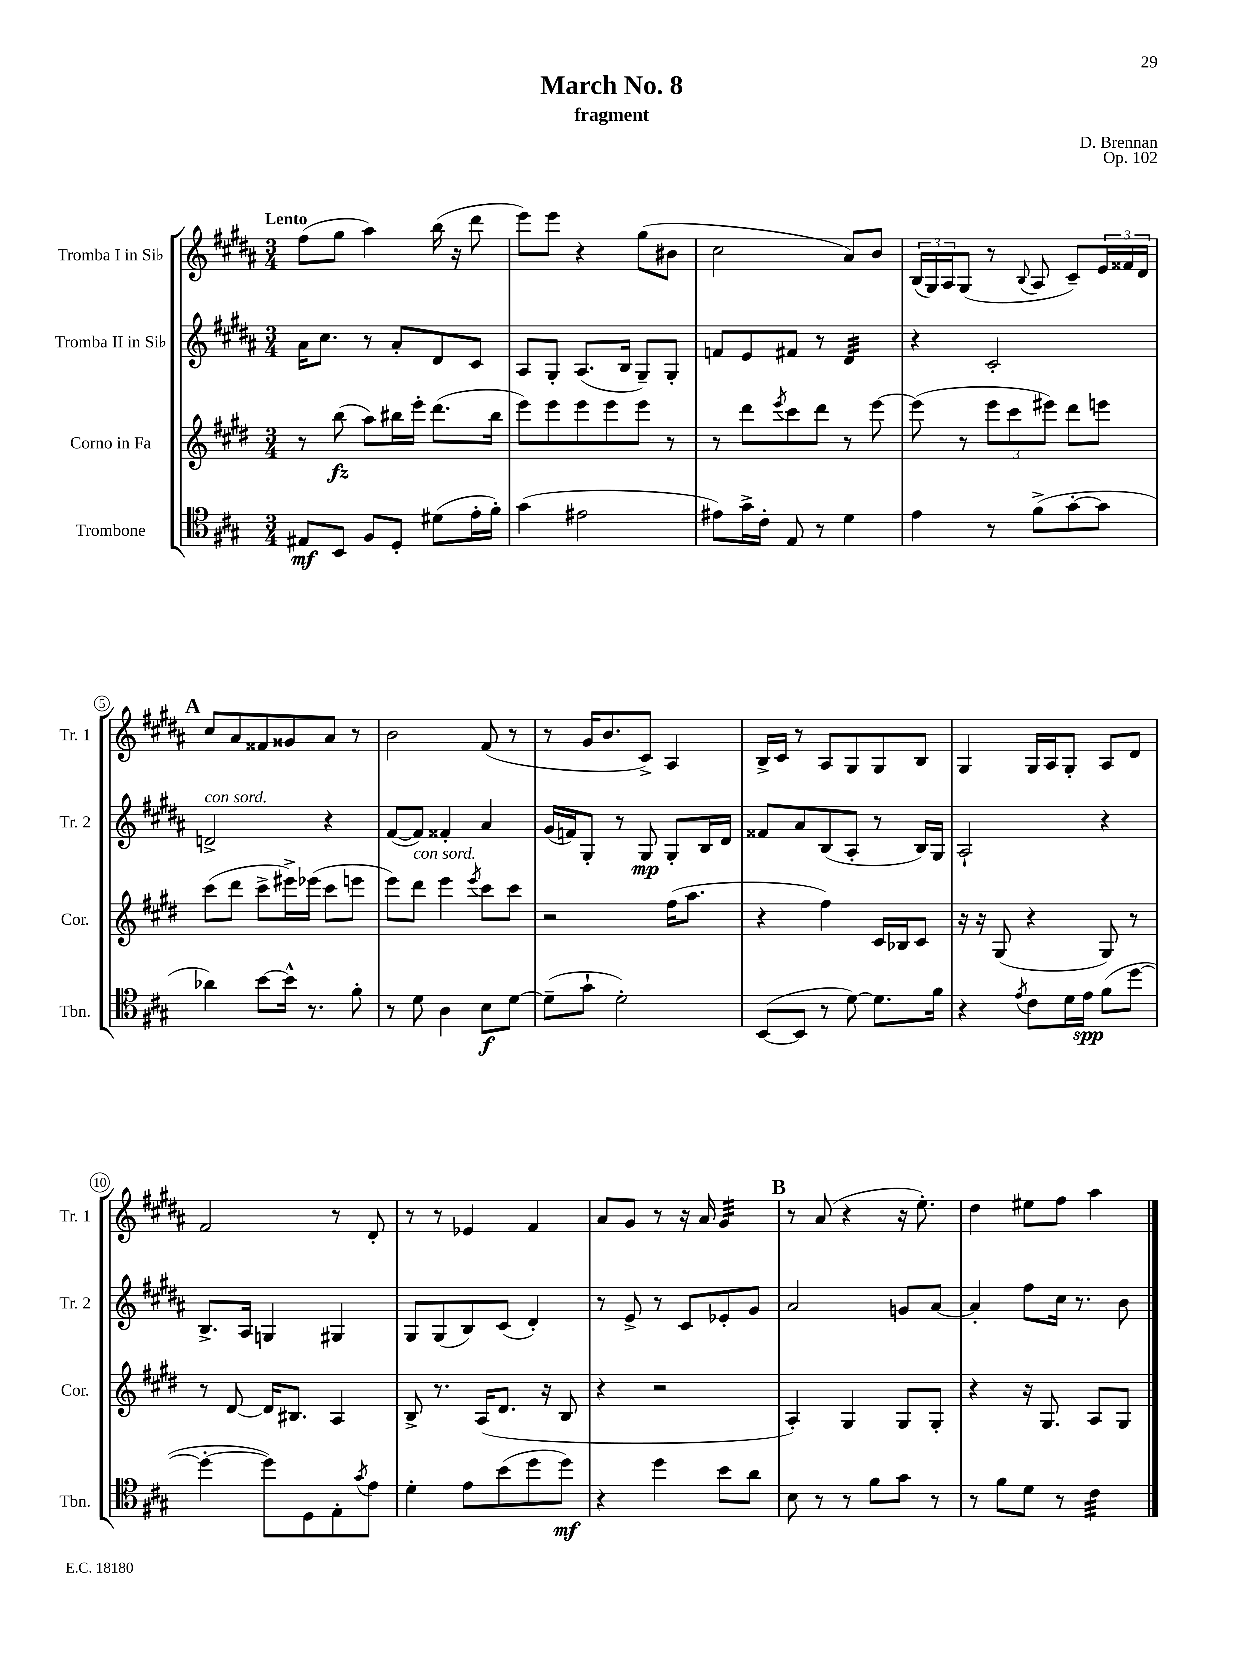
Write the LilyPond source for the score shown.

\header { title = "March No. 8" composer = "D. Brennan" subtitle = "fragment" opus = "Op. 102" }
<<
\new StaffGroup <<
\new Staff = "s0" \with { instrumentName = "Tromba I in Sib" shortInstrumentName = "Tr. 1" } {
    \clef treble \key b \major \numericTimeSignature \time 3/4 \tempo "Lento"
    fis''8( gis''8 ais''4) b''16( r16 dis'''8 |
    e'''8) e'''8 r4 gis''8( bis'8 |
    cis''2 ais'8) b'8 |
    \tuplet 3/2 { b16( gis16) ais16 } gis8( r8 \appoggiatura { b8 } ais8 cis'8--) \tuplet 3/2 { e'16 fisis'16 dis'16 } |
    \mark \markup { \bold "A" } cis''8 ais'8 fisis'8 gisis'8 ais'8 r8 |
    b'2 fis'8( r8 |
    r8 gis'16 b'8. cis'8->) ais4 |
    b16-> cis'16 r8 ais8 gis8 gis8 b8 |
    gis4 gis16 ais16 gis8-. ais8 dis'8 |
    fis'2 r8 dis'8-. |
    r8 r8 ees'4 fis'4 |
    ais'8 gis'8 r8 r16 ais'16 gis'4:32 |
    \mark \markup { \bold "B" } r8 ais'8( r4 r16 e''8.-.) |
    dis''4 eis''8 fis''8 ais''4 \bar "|." |
}
\new Staff = "s1" \with { instrumentName = "Tromba II in Sib" shortInstrumentName = "Tr. 2" } {
    \clef treble \key b \major \numericTimeSignature \time 3/4
    ais'16 cis''8. r8 ais'8-. dis'8 cis'8 |
    ais8 gis8-. ais8.( b16 gis8--) gis8-. |
    f'8 e'8 fis'8 r8 dis'4:32 |
    r4 cis'2-. |
    \mark \markup { \bold "A" } d'2->^\markup { \italic "con sord." } r4 |
    fis'8~( fis'8) fisis'4-. ais'4 |
    gis'16( f'16) gis8-. r8 gis8\mp gis8-. b16 dis'16 |
    fisis'8 ais'8 b8( ais8-. r8 b16) gis16 |
    ais2-! r4 |
    b8.-> ais16 g4 gis4 |
    gis8 gis8( b8) cis'8( dis'4-.) |
    r8 e'8-> r8 cis'8 ees'8-. gis'8 |
    \mark \markup { \bold "B" } ais'2 g'8 ais'8~ |
    ais'4-. fis''8 cis''16 r8. b'8 \bar "|." |
}
\new Staff = "s2" \with { instrumentName = "Corno in Fa" shortInstrumentName = "Cor." } {
    \clef treble \key e \major \numericTimeSignature \time 3/4
    r8 b''8\fz( a''8) bis''16 e'''16-. dis'''8.( bis''16 |
    e'''8) e'''8 e'''8 e'''8 e'''8 r8 |
    r8 dis'''8 \acciaccatura { e'''8 } cis'''8 dis'''8 r8 e'''8~ |
    e'''8( r8 \tuplet 3/2 { e'''8 cis'''8 eis'''8) } dis'''8 e'''8 |
    \mark \markup { \bold "A" } cis'''8( dis'''8 cis'''8-> eis'''16->) ees'''16( cis'''8 e'''8 |
    e'''8) dis'''8^\markup { \italic "con sord." } e'''4 \acciaccatura { e'''8 } cis'''8 cis'''8 |
    r2 fis''16( a''8. |
    r4 fis''4) cis'16 bes16 cis'8 |
    r16 r16 gis8( r4 gis8) r8 |
    r8 dis'8~ dis'16 bis8. a4 |
    b8-> r8. a16( dis'8. r16 b8 |
    r4 r2 |
    \mark \markup { \bold "B" } a4-.) gis4 gis8 gis8-. |
    r4 r16 gis8. a8 gis8 \bar "|." |
}
\new Staff = "s3" \with { instrumentName = "Trombone" shortInstrumentName = "Tbn." } {
    \clef tenor \key a \major \numericTimeSignature \time 3/4
    eis8\mf b,8 fis8 d8-. dis'8( e'16-. fis'16-.) |
    gis'4( eis'2 |
    eis'8) gis'16-> cis'16-. e8 r8 d'4 |
    e'4 r8 fis'8->( gis'8~-. gis'8 |
    \mark \markup { \bold "A" } aes'4) b'8~ b'16-^ r8. fis'8-. |
    r8 d'8 a4 b8\f d'8~ |
    d'8--( gis'8-! d'2-.) |
    b,8~( b,8 r8 d'8~) d'8. fis'16 |
    r4 \acciaccatura { e'8 } cis'8 d'16 e'16\spp fis'8( d''8~ |
    d''4~-. d''8) d8 e8-. \acciaccatura { gis'8 } e'8 |
    d'4-. e'8 b'8( d''8 d''8\mf) |
    r4 d''4 b'8 a'8 |
    \mark \markup { \bold "B" } b8 r8 r8 fis'8 gis'8 r8 |
    r8 fis'8 d'8 r8 cis'4:32 \bar "|." |
}
>>
>>
\layout { \context { \Score \override BarNumber.stencil = #(make-stencil-circler 0.1 0.3 ly:text-interface::print) } }
